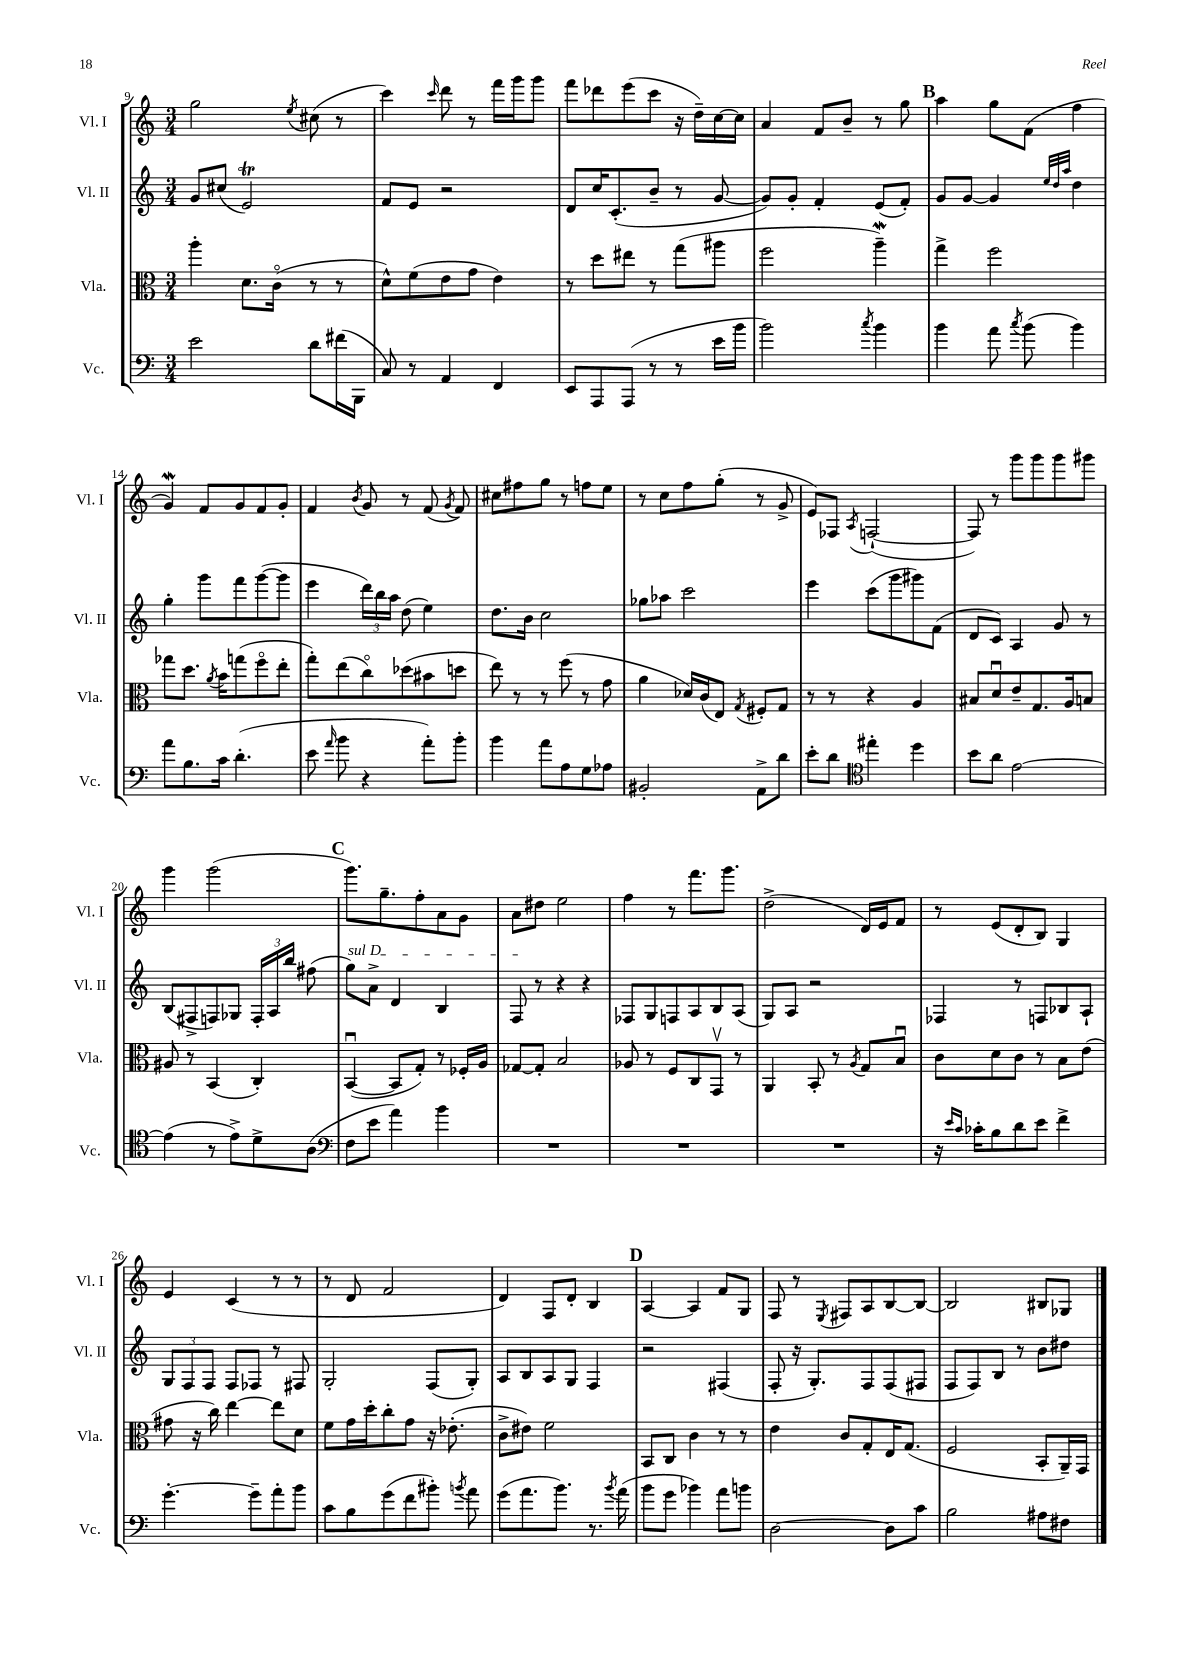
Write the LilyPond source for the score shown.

<<
\new StaffGroup <<
\new Staff = "s0" \with { instrumentName = "Vl. I" shortInstrumentName = "Vl. I" } {
    \clef treble \key c \major \numericTimeSignature \time 3/4
    \autoBeamOff g''2 \acciaccatura { e''8 } cis''8( r8 |
    c'''4) \grace { c'''16 } d'''8 r8 f'''16[ g'''16 g'''8] |
    f'''8[ des'''8 e'''8( c'''8] r16 d''16[--) c''16~ c''16] |
    a'4 f'8[ b'8]-- r8 g''8 |
    \mark \markup { \bold "B" } a''4 g''8[ f'8]( f''4 |
    g'4\mordent) f'8[ g'8 f'8 g'8]-. |
    f'4 \acciaccatura { b'8 } g'8 r8 f'8( \acciaccatura { g'8 } f'8) |
    cis''8[ fis''8 g''8] r8 f''8[ e''8] |
    r8 c''8[ f''8 g''8]-.( r8 g'8-> |
    e'8[) fes8] \acciaccatura { a8 } f2~-!( |
    f8) r8 g'''8[ g'''8 g'''8 gis'''8] |
    g'''4 g'''2( |
    \mark \markup { \bold "C" } g'''8.[) g''8.-- f''8-. a'8 g'8] |
    a'8[ dis''8] e''2 |
    f''4 r8 f'''8.[ g'''8.] |
    d''2->( d'16[) e'16 f'8] |
    r8 e'8[( d'8-. b8]) g4 |
    e'4 c'4( r8 r8 |
    r8 d'8 f'2 |
    d'4) f8[ d'8]-. b4 |
    \mark \markup { \bold "D" } a4~ a4 f'8[ g8] |
    f8 r8 \acciaccatura { e8 } fis8[ a8 b8~ b8]~ |
    b2 bis8[ ges8] \bar "|." |
}
\new Staff = "s1" \with { instrumentName = "Vl. II" shortInstrumentName = "Vl. II" } {
    \clef treble \key c \major \numericTimeSignature \time 3/4
    \autoBeamOff g'8[ cis''8]( e'2\trill) |
    f'8[ e'8] r2 |
    d'8[ c''16 c'8.-.( b'8]-- r8 g'8~ |
    g'8[) g'8]-. f'4-. e'8[( f'8]-.) |
    \mark \markup { \bold "B" } g'8[ g'8]~ g'4 \grace { e''32[ d''32 a''32] } d''4 |
    g''4-. g'''8[ f'''8 g'''8~( g'''8] |
    e'''4 \tuplet 3/2 { d'''16[) b''16 a''16] } d''8( e''4) |
    d''8.[ b'16] c''2 |
    ges''8[ aes''8] c'''2 |
    e'''4 c'''8[( g'''8 gis'''8) f'8]( |
    d'8[ c'8]) a4 g'8 r8 |
    b8[( fis8-> f8) ges8] \tuplet 3/2 { f16[-. a16 b''16] } fis''8( |
    \mark \markup { \bold "C" } \once \override TextSpanner.bound-details.left.text = \markup { \italic "sul D" } g''8[\startTextSpan) a'8]-> d'4 b4 |
    f8\stopTextSpan r8 r4 r4 |
    fes8[ g8 f8 a8 b8 a8]( |
    g8[) a8] r2 |
    fes4 r8 f8[ bes8 a8]-! |
    \tuplet 3/2 { g8[ f8 f8] } f8[ fes8] r8 fis8 |
    g2-. f8[( g8]-.) |
    a8[ b8 a8 g8] f4 |
    \mark \markup { \bold "D" } r2 fis4( |
    f8-. r16 g8.[-.) f8 f8( fis8] |
    f8[ f8) b8] r8 b'8[ dis''8] \bar "|." |
}
\new Staff = "s2" \with { instrumentName = "Vla." shortInstrumentName = "Vla." } {
    \clef alto \key c \major \numericTimeSignature \time 3/4
    \autoBeamOff a''4-. d'8.[ c'16]\flageolet( r8 r8 |
    d'8[-^) f'8( e'8 g'8] e'4) |
    r8 d''8[ eis''8] r8 g''8[( ais''8] |
    f''2 a''4--\mordent) |
    \mark \markup { \bold "B" } g''4-> f''2 |
    ges''8[ d''8.] \acciaccatura { a'8 } b'16[ g''8( f''8\flageolet e''8]-. |
    g''8[-.) e''8( c''8\flageolet) des''8( bis'8 d''8] |
    e''8) r8 r8 f''8( r8 g'8 |
    a'4 des'16[) c'16( e8]) \acciaccatura { g8 } fis8[-. g8] |
    r8 r8 r4 a4 |
    bis8[ d'8\downbow e'8-- g8. a16 b8] |
    ais8 r8 b,4( c4-.) |
    \mark \markup { \bold "C" } b,4~\downbow( b,8[ g8]-.) r8 fes16[-. a16] |
    ges8[~ ges8]-. b2 |
    aes8 r8 f8[ c8 g,8]\upbow r8 |
    a,4 b,8-. r8 \acciaccatura { a8 } g8[ b8]\downbow |
    c'8[ d'8 c'8] r8 b8[ e'8]( |
    gis'8 r16 c''16) e''4~ e''8[ d'8] |
    f'8[ g'16 d''16-. c''8-. g'8] r16 ees'8.-.( |
    c'8[-> eis'8]) f'2 |
    \mark \markup { \bold "D" } b,8[ c8] c'4 r8 r8 |
    e'4 c'8[ g8-. e16 g8.]( |
    f2 b,8[-. a,16--) g,16] \bar "|." |
}
\new Staff = "s3" \with { instrumentName = "Vc." shortInstrumentName = "Vc." } {
    \clef bass \key c \major \numericTimeSignature \time 3/4
    \autoBeamOff e'2 d'8[ fis'16( b,,16] |
    c8) r8 a,4 f,4 |
    e,8[ a,,8 a,,8]( r8 r8 e'16[ b'16] |
    b'2) \acciaccatura { c''8 } b'4 |
    \mark \markup { \bold "B" } b'4 a'8 \acciaccatura { c''8 } b'8( b'4) |
    a'8[ b8. c'16] d'4.-.( |
    e'8 \grace { a'16 } b'8 r4 a'8[-.) b'8]-. |
    b'4 a'8[ a8 g8 aes8] |
    bis,2-. a,8[-> d'8] |
    e'8[-. d'8] \clef tenor eis''4-. d''4 |
    b'8[ a'8] e'2~ |
    e'4( r8 e'8[->) d'8-> a8]( |
    \mark \markup { \bold "C" } \clef bass f8[ e'8] a'4) b'4 |
    R2. |
    R2. |
    R2. |
    r16 \grace { e'16[ c'16] } ces'16[-. b8 d'8 e'8] f'4-> |
    g'4.~-. g'8[-- a'8-. b'8] |
    c'8[ b8 g'8( f'8 bis'8]-.) \acciaccatura { b'8 } a'8 |
    g'8[( a'8. b'8.]) r8. \acciaccatura { b'8 } a'16( |
    \mark \markup { \bold "D" } b'8[ g'8] bes'4) a'8[ b'8] |
    d2~ d8[ c'8] |
    b2 ais8[ fis8] \bar "|." |
}
>>
>>
\layout { \context { \Score currentBarNumber = #9 } }
